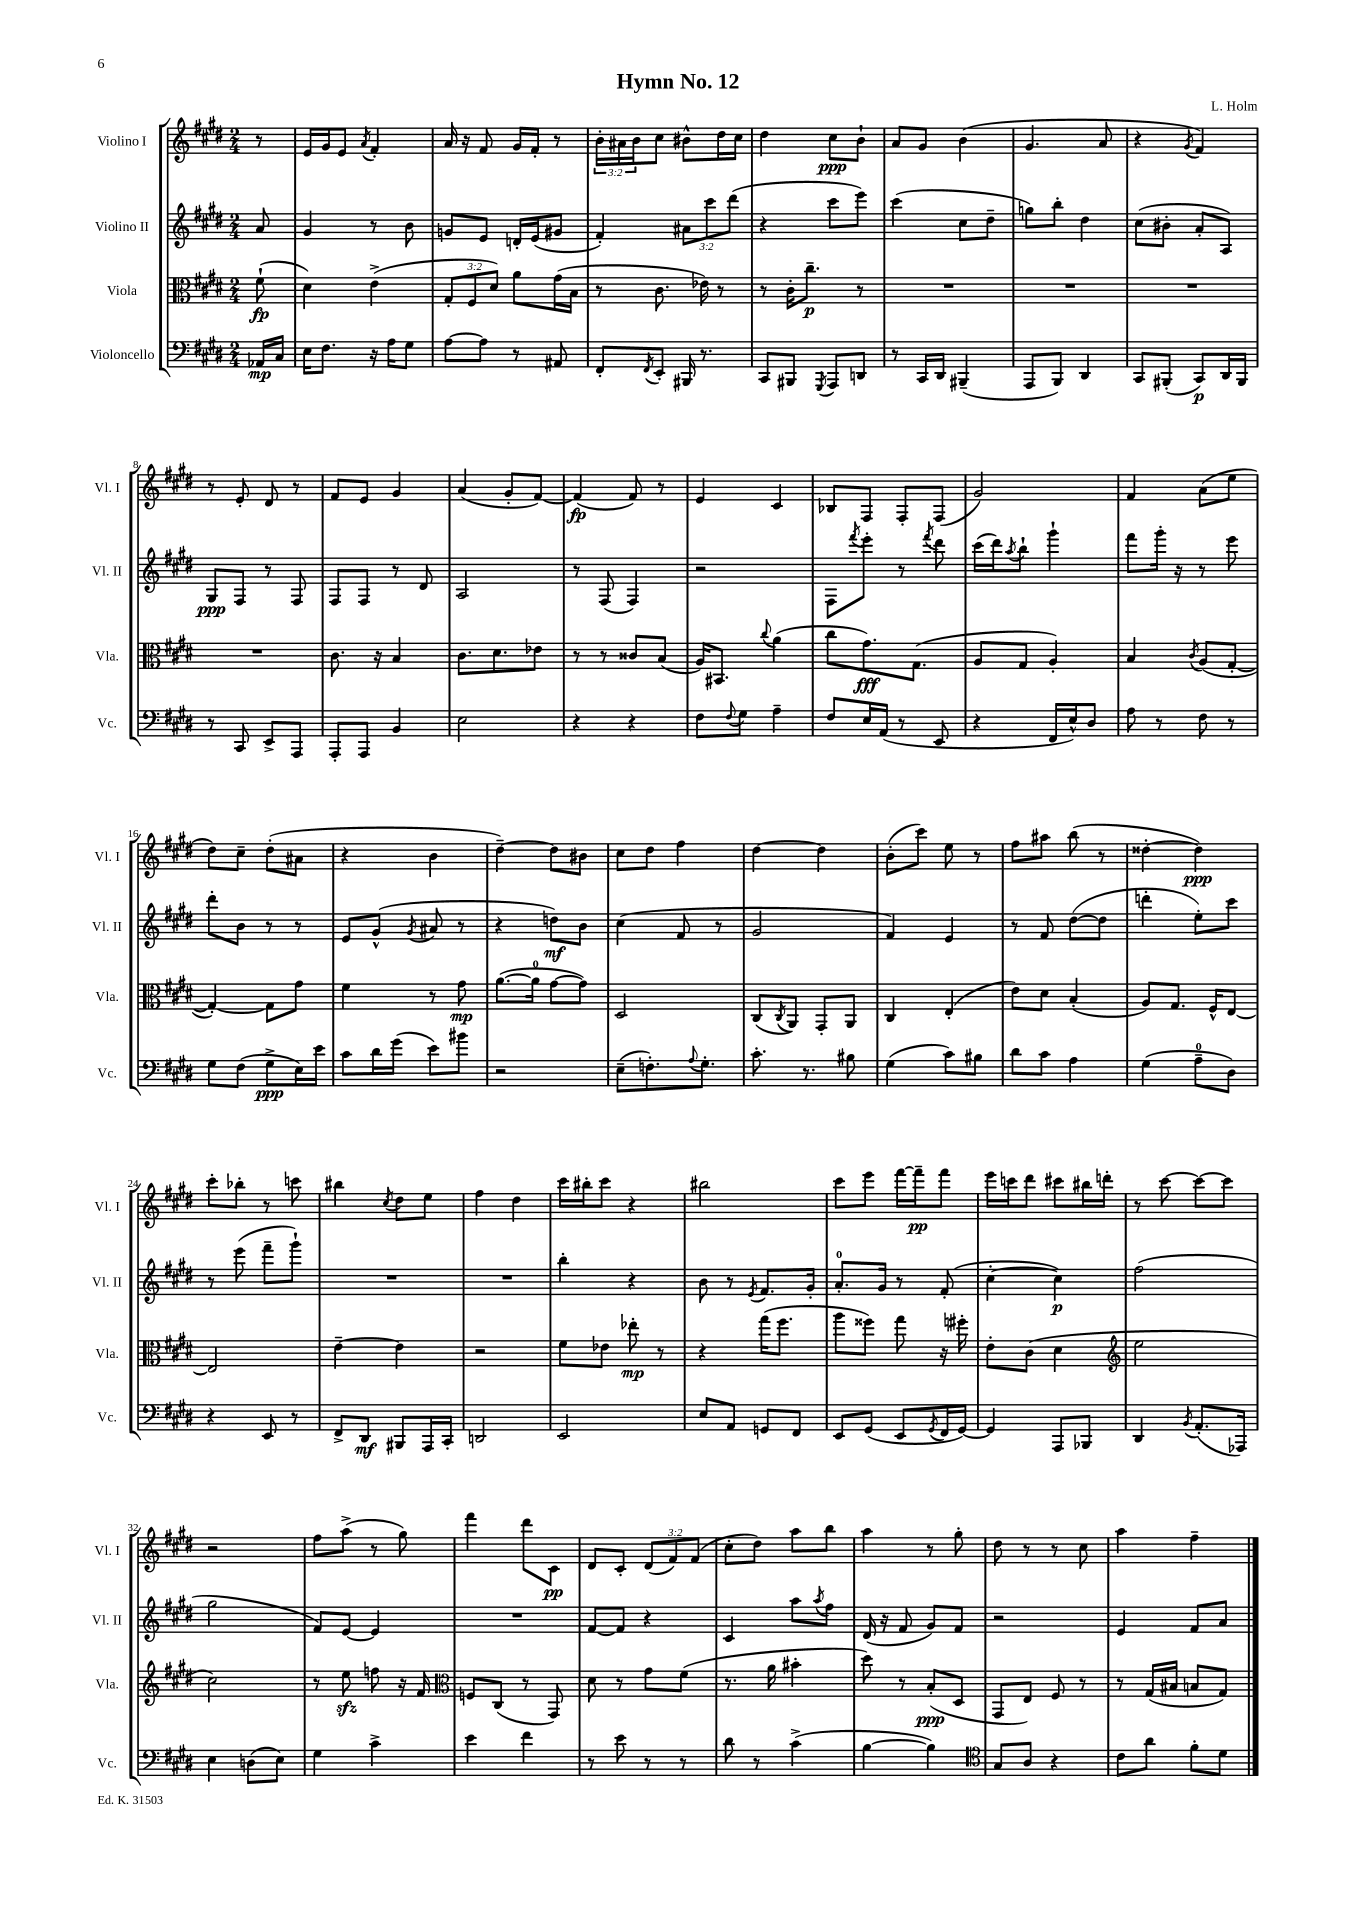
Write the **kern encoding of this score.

**kern	**kern	**kern	**kern
*staff4	*staff3	*staff2	*staff1
*clefF4	*clefC3	*clefG2	*clefG2
*k[f#c#g#d#]	*k[f#c#g#d#]	*k[f#c#g#d#]	*k[f#c#g#d#]
*M2/4	*M2/4	*M2/4	*M2/4
16AA-	(8f#`	8a	8r
16C#	.	.	.
=	=	=	=
16E	4d#)	4g#	16e
8.F#	.	.	16g#
.	.	.	8e
.	.	.	8qa
16r	(4e^	8r	4f#'
16A	.	.	.
8G#	.	8b	.
=	=	=	=
[8A	12G#'	8g	16a
.	.	.	16r
.	12F#	.	.
8A]	.	8e	8f#
.	12d#)	.	.
8r	8a	16d'	16g#
.	.	(16e	16f#'
8AA#	(16g#	8g#	8r
.	16B	.	.
=	=	=	=
8FF#'	8r	4f#')	24b'
.	.	.	24a#
.	.	.	24b
8qFF#	.	.	.
8EE'	8.c#	.	8cc#
16BBB#	.	12a#	8b#^^
8.r	16e-)	.	.
.	.	12ccc#	.
.	8r	.	16dd#
.	.	(12ddd#	.
.	.	.	16cc#
=	=	=	=
8CC#	8r	4r	4dd#
8BBB#	16c#'	.	.
.	8.cc#~	.	.
8qGGG#	.	.	.
8AAA	.	8ccc#	8cc#
8DD	8r	8eee)	8b`
=	=	=	=
8r	2r	(4ccc#	8a
16CC#	.	.	8g#
16DD#	.	.	.
(4BBB#~	.	8cc#	(4b
.	.	8dd#~	.
=	=	=	=
8AAA	2r	8gg)	4.g#
8BBB)	.	8bb'	.
4DD#	.	4dd#	.
.	.	.	8a
=	=	=	=
8CC#	2r	(8cc#	4r
(8BBB#'	.	8b#'	.
.	.	.	8qg#
8CC#)	.	8a'	4f#)
16DD#	.	8A)	.
16BBB#	.	.	.
=	=	=	=
8r	2r	8G#	8r
8CC#	.	8F#	8e'
8EE^	.	8r	8d#
8AAA	.	8F#	8r
=	=	=	=
8AAA'	8.c#	8F#	8f#
8AAA	.	8F#	8e
.	16r	.	.
4BB	4B	8r	4g#
.	.	8d#	.
=	=	=	=
2E	8.c#	2A	(4a
.	8.d#	.	.
.	.	.	8g#'
.	8e-	.	[8f#)
=	=	=	=
4r	8r	8r	(4f#]
.	8r	(8F#	.
4r	8c##	4F#)	8f#)
.	(8B	.	8r
=	=	=	=
8F#	16A)	2r	4e
.	8.BB#	.	.
8qqF#	.	.	.
8G#	.	.	.
.	8qqcc#	.	.
4A~	(4a	.	4c#
=	=	=	=
8F#	8cc#	8F#	8B-
.	.	8qfff#	.
16E	8.g#)	8eee'	8F#
(16AA	.	.	.
8r	.	8r	8F#'
.	(8.G#	.	.
.	.	8qfff#	.
8EE	.	8ddd#	(8F#
=	=	=	=
4r	8A	(16ccc#	2g#)
.	.	16ddd#)	.
.	.	8qaa	.
.	8G#	8bb`	.
16FF#	4A')	4ggg#`	.
16E^^)	.	.	.
8D#	.	.	.
=	=	=	=
8A	4B	8fff#	4f#
8r	.	16ggg#'	.
.	.	16r	.
.	8qc#	.	.
8F#	(8A	8r	(8a
8r	[8G#'	8eee	8ee
=	=	=	=
8G#	4G#'_)	8ddd#'	8dd#)
(8F#	.	8b	8cc#~
8G#^	8G#]	8r	(8dd#'
16E)	8g#	8r	8a#
16e	.	.	.
=	=	=	=
8c#	4f#	8e	4r
16d#	.	(8g#^^	.
(16g#	.	.	.
.	.	8qg#	.
8e)	8r	8a#	4b
8b#	8g#	8r	.
=	=	=	=
2r	([8.a	4r	[4dd#~)
.	16a]	.	.
.	[8g#	8dd)	8dd#]
.	8g#])	8b	8b#
=	=	=	=
(8E~	2D#	(4cc#	8cc#
8.F')	.	.	8dd#
.	.	8f#	4ff#
8qqA	.	.	.
8.G#'	.	.	.
.	.	8r	.
=	=	=	=
8.c#'	(8C#	2g#	[4dd#
.	8qC#	.	.
.	8AA)	.	.
8.r	.	.	.
.	8GG#'	.	4dd#]
8B#	8AA	.	.
=	=	=	=
(4G#	4C#	4f#)	(8b'
.	.	.	8ccc#)
8c#)	(4E'	4e	8ee
8B#	.	.	8r
=	=	=	=
8d#	8e)	8r	8ff#
8c#	8d#	8f#	8aa#
4A	(4B'	([8dd#	(8bb
.	.	8dd#]	8r
=	=	=	=
(4G#	8A)	4ddd'	[4dd##'
.	8.G#	.	.
8A~	.	8ee')	4dd##])
.	16F#^^	.	.
8D#)	[8E	8ccc#	.
=	=	=	=
4r	2E]	8r	8ccc#'
.	.	(8eee	8bb-'
8EE	.	8fff#~	8r
8r	.	8ggg#`)	8ccc
=	=	=	=
8FF#^	[4e~	2r	4bb#
8DD#	.	.	.
.	.	.	8qcc#
8BBB#	4e]	.	8dd#
16AAA	.	.	8ee
16CC#'	.	.	.
=	=	=	=
2DD	2r	2r	4ff#
.	.	.	4dd#
=	=	=	=
2EE	8f#	4bb'	16ccc#
.	.	.	16bb#'
.	8e-	.	8ccc#
.	8ee-'	4r	4r
.	8r	.	.
=	=	=	=
8E	4r	8b	2bb#
8AA	.	8r	.
.	.	8qe	.
8GG	(16gg#	8.f#	.
.	8.ff#	.	.
8FF#	.	.	.
.	.	16g#'	.
=	=	=	=
8EE	8aa	8.a'	8ccc#
(8GG#	8ff##)	.	8eee
.	.	16g#	.
8EE	8gg#	8r	[16fff#
.	.	.	16fff#~]
8qGG#	.	.	.
16FF#	16r	(8f#'	8fff#
[16GG#)	16ff#'	.	.
=	=	=	=
4GG#]	8e'	[4cc#'	16eee
.	.	.	16ccc
.	(8c#	.	8ddd#
8AAA	4d#	4cc#])	8ccc#
8BBB-	.	.	16bb#
.	.	.	16ddd'
=	=	=	=
*	*clefG2	*	*
4DD#	2ee	(2ff#	8r
.	.	.	[8ccc#
8qBB	.	.	.
(8.AA'	.	.	8ccc#_
.	.	.	8ccc#]
16AAA-)	.	.	.
=	=	=	=
4E	2cc#)	2gg#	2r
(8D	.	.	.
8E)	.	.	.
=	=	=	=
4G#	8r	8f#)	8ff#
.	8ee	[8e	(8aa^
4c#^	8ff	4e]	8r
.	16r	.	8gg#)
.	16f#	.	.
=	=	=	=
*	*clefC3	*	*
4e	8F	2r	4fff#
.	(8C#	.	.
4f#	8r	.	8ddd#
.	8GG#)	.	8c#
=	=	=	=
8r	8d#	[8f#	8d#
8e	8r	8f#]	8c#'
8r	8g#	4r	(12d#
.	.	.	12f#)
8r	(8f#	.	.
.	.	.	(12f#
=	=	=	=
8d#	8.r	4c#	8cc#'
8r	.	.	8dd#)
.	16a	.	.
(4c#^	4b#'	8aa	8aa
.	.	8qaa	.
.	.	8ff#	8bb
=	=	=	=
[4B	8dd#)	(16d#	4aa
.	.	16r	.
.	8r	8f#	.
4B])	(8B'	8g#)	8r
.	8D#	8f#	8gg#'
=	=	=	=
*clefC4	*	*	*
8G#	8GG#	2r	8dd#
8A	8E)	.	8r
4r	8F#	.	8r
.	8r	.	8cc#
=	=	=	=
8c#	8r	4e	4aa
8a	(16G#	.	.
.	16B#	.	.
8f#'	8B	8f#	4ff#~
8d#	8G#)	8a	.
==	==	==	==
*-	*-	*-	*-
